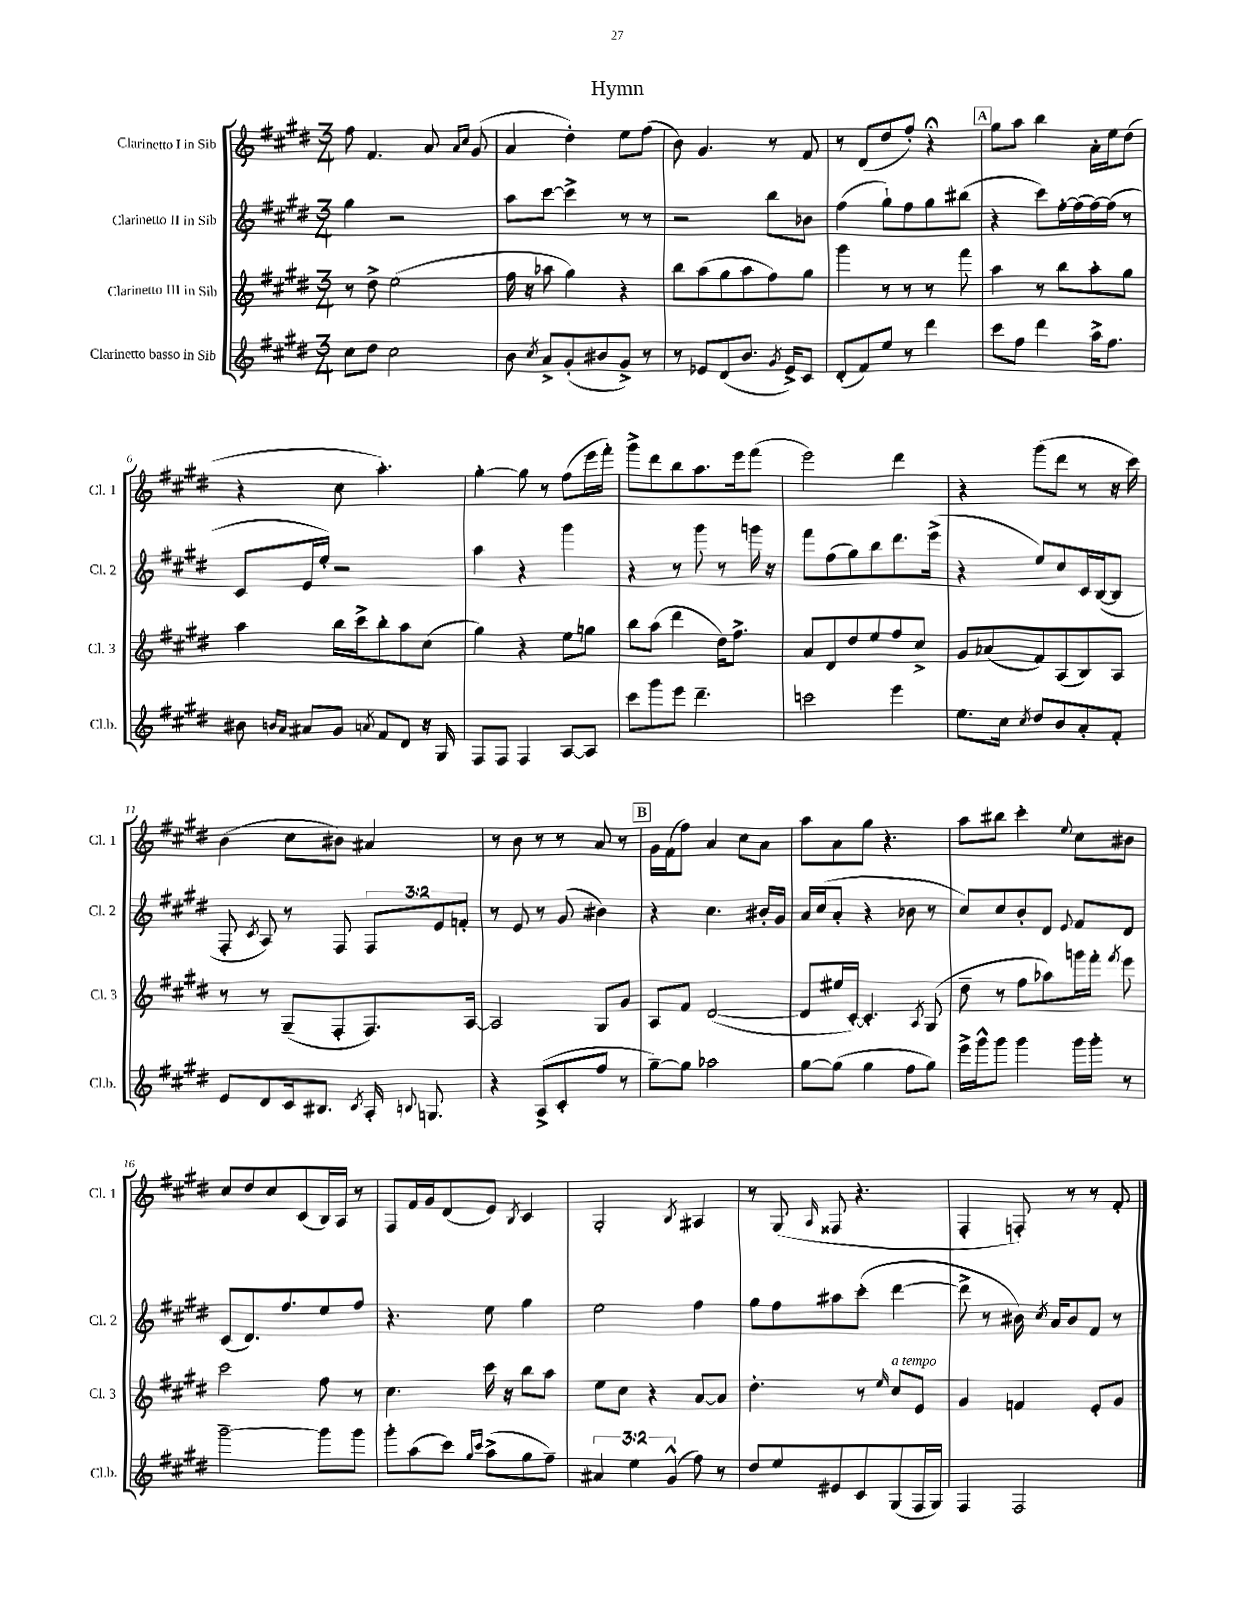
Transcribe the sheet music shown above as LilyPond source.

\header { title = "Hymn" }
<<
\new StaffGroup <<
\new Staff = "s0" \with { instrumentName = "Clarinetto I in Sib" shortInstrumentName = "Cl. 1" } {
    \clef treble \key e \major \numericTimeSignature \time 3/4
    \autoBeamOff fis''8 fis'4. a'8 \grace { a'16[ cis''16] } gis'8( |
    a'4 dis''4-.) e''8[ fis''8]( |
    b'8) gis'4. r8 fis'8 |
    r8 dis'8[( dis''8 fis''8]-.) r4\fermata |
    \mark \markup { \box "A" } gis''8[ a''8] b''4 a'16[-. e''16 dis''8]( |
    r4 cis''8 a''4.-.) |
    gis''4~-. gis''8 r8 fis''8[( e'''16 fis'''16]-.) |
    gis'''8[-> dis'''8 b''8 a''8. e'''16 fis'''8]( |
    e'''2) dis'''4 |
    r4 gis'''8[( dis'''8] r8 r16 cis'''16) |
    b'4( cis''8[ bis'8]) ais'4 |
    r8 b'8 r8 r8 a'8 r8 |
    \mark \markup { \box "B" } gis'16[ fis'16( fis''8]) a'4 cis''8[ a'8] |
    a''8[ a'8 gis''8] r4. |
    a''8[ bis''8] cis'''4-. \appoggiatura { e''8 } cis''8[ bis'8] |
    cis''8[ dis''8 cis''8 cis'8( b16) a16] r8 |
    fis8[ fis'16 gis'16 dis'8( e'8]) \acciaccatura { b8 } cis'4 |
    gis2-. \acciaccatura { b8 } ais4 |
    r8 gis8( \grace { a16 } fisis8 r4. |
    fis4-. f8-.) r8 r8 fis'8-. \bar "|." |
}
\new Staff = "s1" \with { instrumentName = "Clarinetto II in Sib" shortInstrumentName = "Cl. 2" } {
    \clef treble \key e \major \numericTimeSignature \time 3/4 \override Staff.TupletNumber.text = #tuplet-number::calc-fraction-text
    \autoBeamOff gis''4 r2 |
    a''8[ cis'''8]~ cis'''4-> r8 r8 |
    r2 b''8[ bes'8] |
    fis''4( gis''8[-!) fis''8 gis''8 bis''8]( |
    \mark \markup { \box "A" } r4 cis'''8[) fis''16~-. fis''16( fis''16~) fis''16]( r8 |
    cis'8[ e'16 e''16]-.) r2 |
    a''4 r4 gis'''4 |
    r4 r8 gis'''8 r8 g'''16 r16 |
    fis'''8[ fis''8( gis''8) b''8 dis'''8. e'''16]->( |
    r4 e''8[) cis''8 cis'16 b16~( b8] |
    fis8-. \acciaccatura { cis'8 } a8) r8 fis8 \tuplet 3/2 { fis8[ e'8 f'8]-. } |
    r8 e'8 r8 gis'8( bis'4) |
    \mark \markup { \box "B" } r4 cis''4. bis'16[-. gis'16] |
    a'16[ cis''16( a'8]-. r4 bes'8 r8 |
    cis''8[) cis''8 b'8-. dis'8] \appoggiatura { e'8 } fis'8[ dis'8] |
    cis'8[( dis'8.) fis''8. e''8 fis''8] |
    r4. e''8 gis''4 |
    e''2 fis''4 |
    gis''8[ fis''8 ais''8 cis'''8]-.( dis'''4~ |
    dis'''8-> r8 bis'16) \acciaccatura { cis''8 } a'16[ bis'8 fis'8] r8 \bar "|." |
}
\new Staff = "s2" \with { instrumentName = "Clarinetto III in Sib" shortInstrumentName = "Cl. 3" } {
    \clef treble \key e \major \numericTimeSignature \time 3/4
    \autoBeamOff r8 dis''8-> e''2( |
    fis''16 r16 aes''8 gis''4) r4 |
    b''8[ a''8( gis''8 a''8 fis''8) gis''8] |
    gis'''4 r8 r8 r8 fis'''8 |
    \mark \markup { \box "A" } a''4 r8 b''8[ a''8-. gis''8] |
    a''4 b''16[ cis'''16-> b''8-. a''8 cis''8]( |
    gis''4) r4 e''8[ g''8] |
    b''8[ a''8]( dis'''4 dis''16[) fis''8.]-> |
    a'8[ dis'8 dis''8 e''8 fis''8 cis''8]-> |
    gis'8[ aes'8( fis'8) a8( b8) a8] |
    r8 r8 gis8[--( fis8-. fis8.) a16]~ |
    a2 gis8[ gis'8] |
    \mark \markup { \box "B" } a8[ fis'8] dis'2~( |
    dis'8[ eis''16 cis'16]~-.) cis'4.-. \acciaccatura { a8 } gis8( |
    dis''8-- r8 fis''8[ aes''8) g'''16 fis'''16]-. \acciaccatura { fis'''8 } e'''8 |
    cis'''2 fis''8 r8 |
    cis''4. cis'''16 r16 b''8[ a''8] |
    e''8[ cis''8] r4 a'8[~ a'8] |
    dis''4.-. r8 \grace { e''16 } cis''8[^\markup { \italic "a tempo" } e'8] |
    gis'4 f'4 e'8[-. gis'8] \bar "|." |
}
\new Staff = "s3" \with { instrumentName = "Clarinetto basso in Sib" shortInstrumentName = "Cl.b." } {
    \clef treble \key e \major \numericTimeSignature \time 3/4 \override Staff.TupletNumber.text = #tuplet-number::calc-fraction-text
    \autoBeamOff cis''8[ dis''8] cis''2 |
    b'8 \acciaccatura { cis''8 } a'8[-> gis'8-.( bis'8 gis'8]->) r8 |
    r8 ees'8[ dis'8( b'8.] \acciaccatura { gis'8 } ees'16[->) cis'8] |
    dis'8[-.( fis'8) e''8] r8 dis'''4 |
    \mark \markup { \box "A" } cis'''8[ fis''8] dis'''4 a''16[-> fis''8.] |
    bis'8 \grace { b'16[ a'16] } ais'8[ gis'8] \acciaccatura { a'8 } fis'8[ dis'8] r16 gis16 |
    fis8[ fis8] fis4 a8[~ a8] |
    cis'''8[ gis'''8 e'''8] dis'''4.-- |
    c'''2 e'''4 |
    e''8.[ cis''16] \acciaccatura { cis''8 } dis''8[ b'8 a'8-. fis'8]-. |
    e'8[ dis'8 cis'16 bis8.] \acciaccatura { cis'8 } a16-. \appoggiatura { b8 } g8. |
    r4 a8[->( cis'8-. fis''8] r8 |
    \mark \markup { \box "B" } gis''8[~--) gis''8] aes''2 |
    gis''8[~ gis''8]( gis''4 fis''8[ gis''8]) |
    e'''16[-> gis'''16-^ gis'''8] gis'''4 gis'''16[ gis'''16]-. r8 |
    gis'''2~-- gis'''8[ gis'''8] |
    gis'''8[-. a''8( cis'''8]) \grace { gis''16[ cis'''16] } a''8[->( gis''8 fis''8]--) |
    \tuplet 3/2 { ais'4 e''4 gis'4-^( } fis''8) r8 |
    dis''8[ e''8 eis'8 cis'8 gis8( fis16 gis16]) |
    fis4 fis2 \bar "|." |
}
>>
>>
